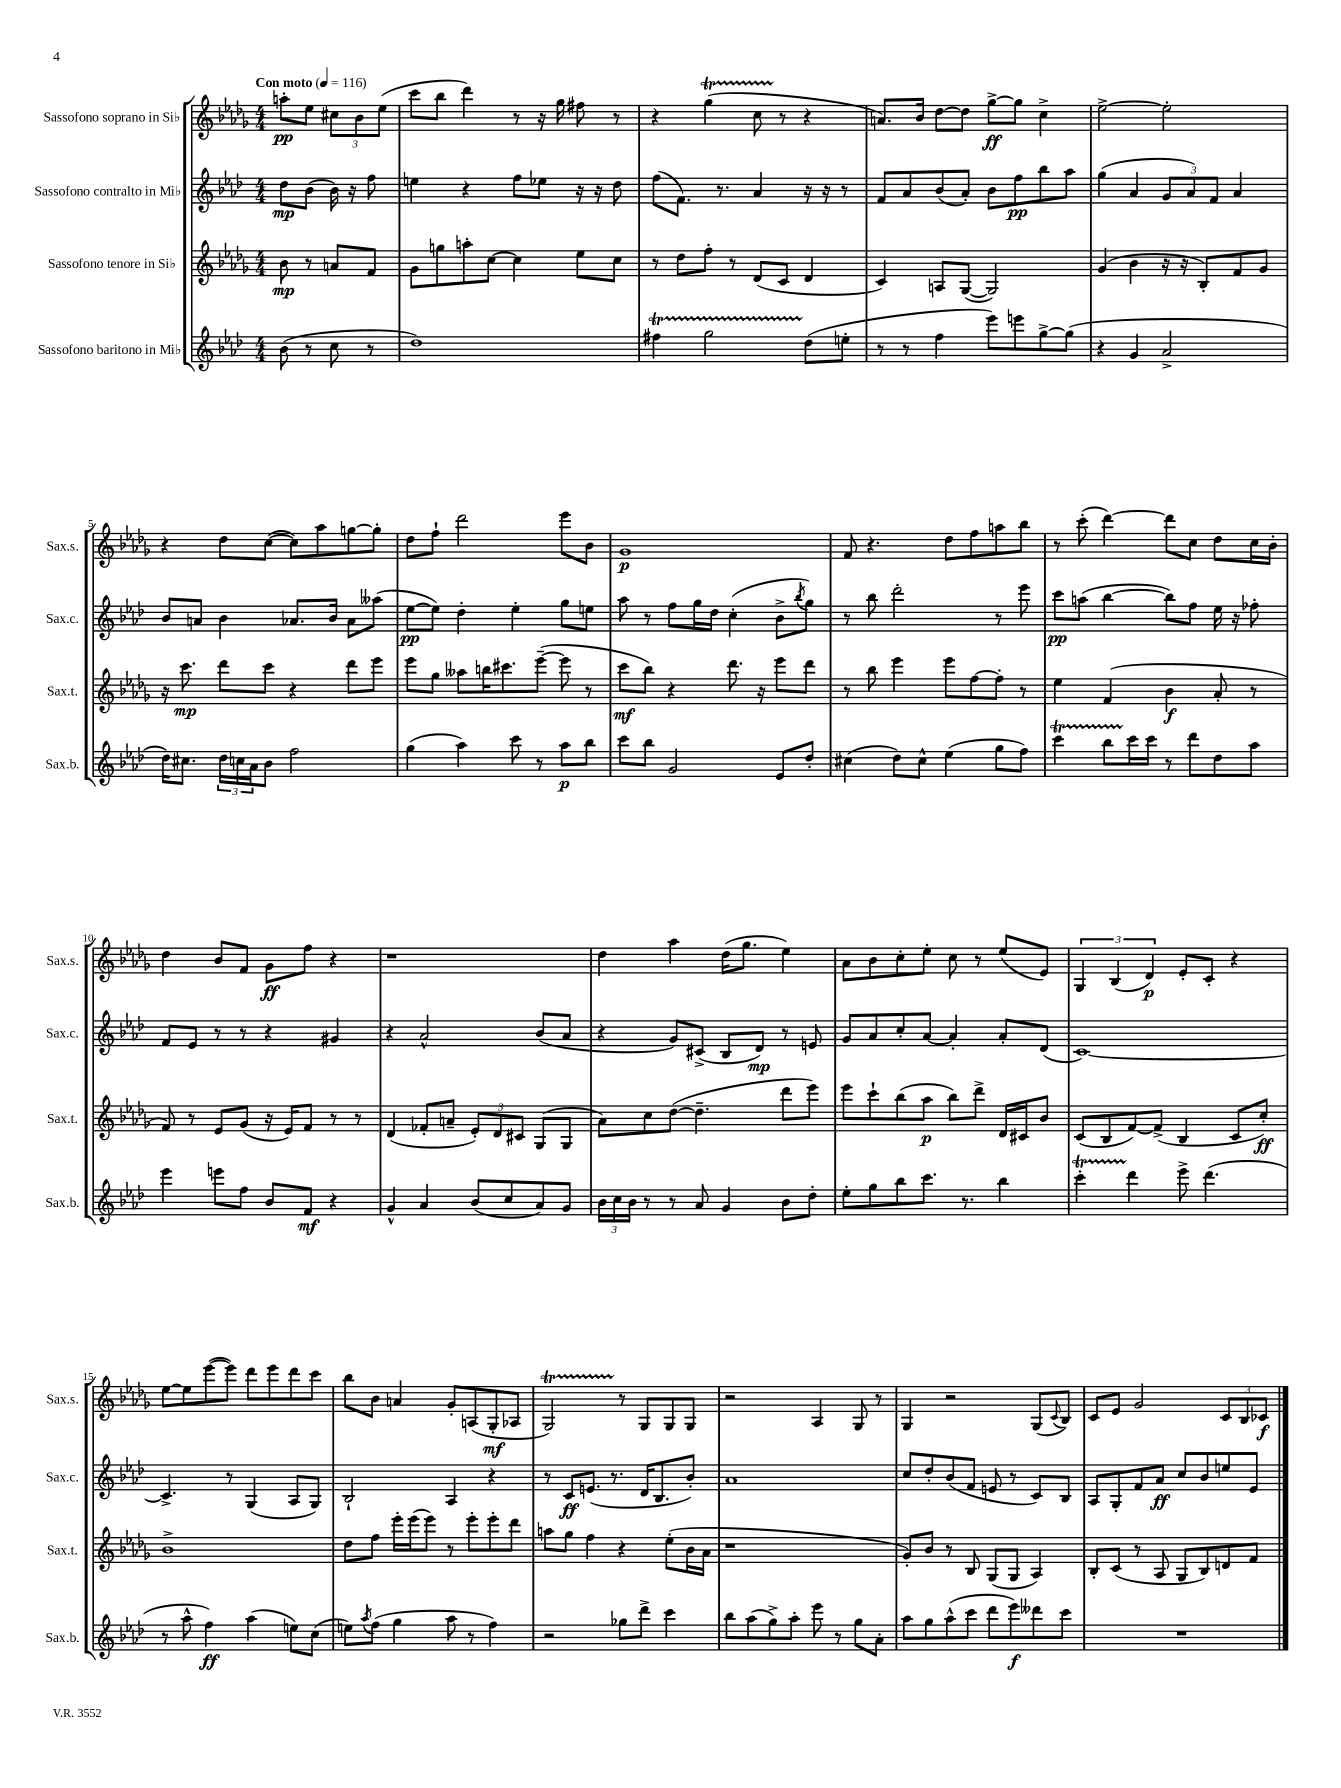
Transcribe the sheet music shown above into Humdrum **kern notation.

**kern	**dynam	**kern	**dynam	**kern	**dynam	**kern	**dynam
*part4	*part4	*part3	*part3	*part2	*part2	*part1	*part1
*staff4	*staff4	*staff3	*staff3	*staff2	*staff2	*staff1	*staff1
*I"Sassofono baritono in Mi♭	*	*I"Sassofono tenore in Si♭	*	*I"Sassofono contralto in Mi♭	*	*I"Sassofono soprano in Si♭	*
*I'Sax.b.	*	*I'Sax.t.	*	*I'Sax.c.	*	*I'Sax.s.	*
*clefG2	*	*clefG2	*	*clefG2	*	*clefG2	*
*k[b-e-a-d-]	*	*k[b-e-a-d-g-]	*	*k[b-e-a-d-]	*	*k[b-e-a-d-g-]	*
*M4/4	*	*M4/4	*	*M4/4	*	*M4/4	*
*MM116	*	*MM116	*	*MM116	*	*MM116	*
=	=	=	=	=	=	=	=
!	!	!	!	!	!	!LO:TX:a:B:t=Con moto	!
(8b-\	.	8b-\	mp	8dd-\L	mp	8aan'\L	pp
8r	.	8r	.	(8b-\J	.	8ee-\J	.
8cc\	.	8an/L	.	16b-\)	.	12cc#X\L	.
.	.	.	.	16r	.	.	.
.	.	.	.	.	.	12b-\	.
8r	.	8f/J	.	8ff\	.	.	.
.	.	.	.	.	.	(12ee-\J	.
=1	=1	=1	=1	=1	=1	=1	=1
1dd-)	.	8g-\L	.	4een\	.	8ccc\L	.
.	.	8ggn\	.	.	.	8bb-\J	.
.	.	8aan'\	.	4r	.	4ddd-\)	.
.	.	[8cc\J	.	.	.	.	.
.	.	4cc\]	.	8ff\L	.	8r	.
.	.	.	.	8ee-X\J	.	16r	.
.	.	.	.	.	.	16gg-\	.
.	.	8ee-\L	.	16r	.	8ff#X\	.
.	.	.	.	16r	.	.	.
.	.	8cc\J	.	8dd-\	.	8r	.
=2	=2	=2	=2	=2	=2	=2	=2
4ff#Xt\	.	8r	.	(8ff\L	.	4r	.
.	.	8dd-\L	.	8.f\J)	.	.	.
2ggTTT\	.	8ff'\J	.	.	.	(4gg-T\	.
.	.	.	.	8.r	.	.	.
.	.	8r	.	.	.	.	.
.	.	(8d-/L	.	4a-/	.	8ccTTT\	.
.	.	8c/J	.	.	.	8r	.
(8dd-\L	.	4d-/	.	16r	.	4r	.
.	.	.	.	16r	.	.	.
8een'\J	.	.	.	8r	.	.	.
=3	=3	=3	=3	=3	=3	=3	=3
8r	.	4c/)	.	8f/L	.	8.an/L)	.
8r	.	.	.	8a-/	.	.	.
.	.	.	.	.	.	16b-/Jk	.
4ff\	.	8An/L	.	(8b-/	.	[8dd-\L	.
.	.	([8G-/J	.	8a-'/J)	.	8dd-\J]	.
8eee-\L)	.	2G-/])	.	8b-\L	.	[8gg-^\L	ff
8eeen\	.	.	.	8ff\	pp	8gg-\J]	.
[8gg^\	.	.	.	8bb-\	.	4cc^\	.
(8gg\J]	.	.	.	8aa-\J	.	.	.
=4	=4	=4	=4	=4	=4	=4	=4
4r	.	(4g-/	.	(4gg\	.	[2ee-^\	.
4g/	.	4b-\	.	4a-/	.	.	.
2a-^/	.	16r	.	12g/L	.	2ee-'\]	.
.	.	16r	.	.	.	.	.
.	.	.	.	12a-/)	.	.	.
.	.	8B-'/L)	.	.	.	.	.
.	.	.	.	12f/J	.	.	.
.	.	8f/	.	4a-/	.	.	.
.	.	8g-/J	.	.	.	.	.
!!LO:LB:g=z
=5	=5	=5	=5	=5	=5	=5	=5
16dd-\KL)	.	16r	.	8b-/L	.	4r	.
8.cc#X\J	.	8.ccc\	mp	.	.	.	.
.	.	.	.	8an/J	.	.	.
24dd-\LL	.	8ddd-\L	.	4b-\	.	8dd-\L	.
24ccn\	.	.	.	.	.	.	.
24a-\J	.	.	.	.	.	.	.
8b-\J	.	8ccc\J	.	.	.	([8cc\J	.
2ff\	.	4r	.	8.a-X/L	.	8cc\L])	.
.	.	.	.	.	.	8aa-\	.
.	.	.	.	16b-/Jk	.	.	.
.	.	8ddd-\L	.	8a-\L	.	[8ggn\	.
.	.	8eee-\J	.	(8aa--X\J	.	8gg'\J]	.
=6	=6	=6	=6	=6	=6	=6	=6
(4gg\	.	8eee-\L	.	[8ee-\L	pp	8dd-\L	.
.	.	8gg-\J	.	8ee-\J])	.	8ff`\J	.
4aa-\)	.	8aa--X\L	.	4dd-'\	.	2ddd-\	.
.	.	16bbn\K	.	.	.	.	.
.	.	8.ccc#X\	.	.	.	.	.
8ccc\	.	.	.	4ee-'\	.	.	.
8r	.	([8eee-~\J	.	.	.	.	.
8aa-\L	p	8eee-\]	.	8gg\L	.	8eee-\L	.
8bb-\J	.	8r	.	8een\J	.	8b-\J	.
=7	=7	=7	=7	=7	=7	=7	=7
8ccc\L	.	8ccc\L	mf	8aa-\	.	1g-	p
8bb-\J	.	8bb-\J)	.	8r	.	.	.
2g/	.	4r	.	8ff\L	.	.	.
.	.	.	.	16gg\L	.	.	.
.	.	.	.	16dd-\JJ	.	.	.
.	.	8.ddd-\	.	(4cc'\	.	.	.
.	.	16r	.	.	.	.	.
8e-/L	.	8eee-\L	.	8b-^\L	.	.	.
.	.	.	.	8qbb-/	.	.	.
8dd-'/J	.	8ddd-\J	.	8gg\J)	.	.	.
=8	=8	=8	=8	=8	=8	=8	=8
(4cc#X\	.	8r	.	8r	.	8f/	.
.	.	8bb-\	.	8bb-\	.	4.r	.
8dd-\L)	.	4eee-\	.	2ddd-'\	.	.	.
8cc#^^\J	.	.	.	.	.	.	.
(4ee-\	.	8eee-\L	.	.	.	8dd-\L	.
.	.	[8ff\	.	.	.	8ff\	.
8gg\L	.	8ff'\J]	.	8r	.	8aan\	.
8ff\J)	.	8r	.	8eee-\	.	8bb-\J	.
=9	=9	=9	=9	=9	=9	=9	=9
4ccct\	.	4ee-\	.	8ccc\L	pp	8r	.
.	.	.	.	(8aan\J	.	(8ccc'\	.
8bb-TTT\L	.	(4f/	.	[4bb-\	.	[4ddd-\)	.
16ccc\L	.	.	.	.	.	.	.
16ccc\JJ	.	.	.	.	.	.	.
8r	.	4b-\	f	8bb-\L])	.	8ddd-\L]	.
8ddd-\L	.	.	.	8ff\J	.	8cc\J	.
8dd-\	.	8a-'/	.	16ee-\	.	8dd-\L	.
.	.	.	.	16r	.	.	.
8aa-\J	.	8r	.	8ff-X'\	.	16cc\L	.
.	.	.	.	.	.	16b-'\JJ	.
!!LO:LB:g=z
=10	=10	=10	=10	=10	=10	=10	=10
4eee-\	.	8f/)	.	8f/L	.	4dd-\	.
.	.	8r	.	8e-/J	.	.	.
8eeen\L	.	8e-/L	.	8r	.	8b-/L	.
8ff\J	.	(8g-/J	.	8r	.	8f/J	.
8b-/L	.	16r	.	4r	.	8g-\L	ff
.	.	16e-/KL)	.	.	.	.	.
8f/J	mf	8f/J	.	.	.	8ff\J	.
4r	.	8r	.	4g#X/	.	4r	.
.	.	8r	.	.	.	.	.
=11	=11	=11	=11	=11	=11	=11	=11
4g^^/	.	(4d-/	.	4r	.	1r	.
4a-/	.	8f-X'/L	.	2a-^^/	.	.	.
.	.	8an~/J	.	.	.	.	.
(8b-/L	.	12e-'/L)	.	.	.	.	.
.	.	12d-/	.	.	.	.	.
8cc/	.	.	.	.	.	.	.
.	.	12c#X/J	.	.	.	.	.
8a-/)	.	(8G-/L	.	(8b-/L	.	.	.
8g/J	.	8G-/J	.	8a-/J	.	.	.
=12	=12	=12	=12	=12	=12	=12	=12
24b-\LL	.	8a-\L)	.	4r	.	4dd-\	.
24cc\	.	.	.	.	.	.	.
24b-\JJ	.	.	.	.	.	.	.
8r	.	8cc\	.	.	.	.	.
8r	.	([8dd-\J	.	8g/L)	.	4aa-\	.
8a-/	.	4.dd-~\]	.	(8c#X^/J	.	.	.
4g/	.	.	.	8B-/L	.	(16dd-\KL	.
.	.	.	.	.	.	8.gg-\J	.
.	.	.	.	8d-/J)	mp	.	.
8b-\L	.	8ddd-\L	.	8r	.	4ee-\)	.
8dd-'\J	.	8eee-\J)	.	8en/	.	.	.
=13	=13	=13	=13	=13	=13	=13	=13
8ee-'\L	.	8eee-\L	.	8g/L	.	8a-\L	.
8gg\	.	8ccc`\	.	8a-/	.	8b-\	.
8bb-\	.	(8bb-\	.	8cc'/	.	8cc'\	.
8.ccc\J	.	8aa-\J	p	[8a-/J	.	8ee-'\J	.
.	.	8bb-\L)	.	4a-'/]	.	8cc\	.
8.r	.	.	.	.	.	.	.
.	.	8ddd-^\J	.	.	.	8r	.
4bb-\	.	16d-/LL	.	8a-'/L	.	(8ee-/L	.
.	.	16c#X/J	.	.	.	.	.
.	.	8b-/J	.	(8d-/J	.	8e-/J)	.
=14	=14	=14	=14	=14	=14	=14	=14
4ccct'\	.	(8c/L	.	[1c)	.	6G-/	.
.	.	8B-/	.	.	.	.	.
.	.	.	.	.	.	(6B-/	.
4ddd-\	.	[8f/)	.	.	.	.	.
.	.	.	.	.	.	6d-/)	p
.	.	(8f^/J]	.	.	.	.	.
8eee-^\	.	4B-/	.	.	.	8e-'/L	.
(4.ddd-\	.	.	.	.	.	8c'/J	.
.	.	8c/L	.	.	.	4r	.
.	.	8cc'/J)	ff	.	.	.	.
!!LO:LB:g=z
=15	=15	=15	=15	=15	=15	=15	=15
8r	.	1b-^	.	4.c^/]	.	[8ee-\L	.
8aa-^^\	.	.	.	.	.	8ee-\]	.
4ff\)	ff	.	.	.	.	([8eee-\	.
.	.	.	.	8r	.	8eee-\J])	.
(4aa-\	.	.	.	(4G/	.	8ddd-\L	.
.	.	.	.	.	.	8eee-\	.
8een\L)	.	.	.	8A-/L	.	8ddd-\	.
(8cc\J	.	.	.	8G/J)	.	8ccc\J	.
=16	=16	=16	=16	=16	=16	=16	=16
8een\L)	.	8dd-\L	.	2B-`/	.	8bb-\L	.
8qaa-/	.	.	.	.	.	.	.
(8ff\J	.	8ff\J	.	.	.	8b-\J	.
4gg\	.	16eee-'\LL	.	.	.	4an/	.
.	.	(16eee-\J	.	.	.	.	.
.	.	8eee-\J)	.	.	.	.	.
8aa-\	.	8r	.	4A-/	.	8g-'/L	.
8r	.	8eee-'\L	.	.	.	(8An/	.
4ff\)	.	8eee-'\	.	4r	.	8G-'/	mf
.	.	8ddd-\J	.	.	.	8A-X/J	.
=17	=17	=17	=17	=17	=17	=17	=17
2r	.	8aan\L	.	8r	.	2G-T/)	.
.	.	8gg-\J	.	8c/L	ff	.	.
.	.	4ff\	.	(8.en/J	.	.	.
.	.	.	.	8.r	.	.	.
8gg-X\L	.	4r	.	.	.	8r	.
8ddd-^\J	.	.	.	16d-/KL	.	8G-/L	.
.	.	.	.	8.B-/	.	.	.
4ccc\	.	(8ee-'\L	.	.	.	8G-/	.
.	.	16b-\L	.	8b-'/J)	.	8G-/J	.
.	.	16a-\JJ	.	.	.	.	.
=18	=18	=18	=18	=18	=18	=18	=18
8bb-\L	.	1r	.	1a-	.	2r	.
(8aa-\	.	.	.	.	.	.	.
8gg^\)	.	.	.	.	.	.	.
8aa-'\J	.	.	.	.	.	.	.
8eee-\	.	.	.	.	.	4A-/	.
8r	.	.	.	.	.	.	.
8gg\L	.	.	.	.	.	8G-/	.
8a-'\J	.	.	.	.	.	8r	.
=19	=19	=19	=19	=19	=19	=19	=19
8aa-\L	.	8g-'/L)	.	8cc/L	.	4G-/	.
8gg\	.	8b-/J	.	8dd-'/	.	.	.
(8aa-^^\	.	8r	.	(8b-/	.	2r	.
8ccc\J	.	8B-/	.	8f/J	.	.	.
8ddd-\L	.	(8G-/L	.	8en/	.	.	.
8eee-\)	f	8G-/J	.	8r	.	.	.
8ddd--X\	.	4A-/)	.	8c/L)	.	(8G-/L	.
.	.	.	.	.	.	8qqc/	.
8ccc\J	.	.	.	8B-/J	.	8B-/J)	.
=20	=20	=20	=20	=20	=20	=20	=20
1r	.	8B-'/L	.	8A-/L	.	8c/L	.
.	.	(8c/J	.	8G'/	.	8e-/J	.
.	.	8r	.	8f/	.	2g-/	.
.	.	8A-/	.	8a-/J	ff	.	.
.	.	8G-/L	.	8cc/L	.	.	.
.	.	8B-/)	.	8b-/	.	.	.
.	.	8dn/	.	8een/	.	12c/L	.
.	.	.	.	.	.	12B-/	.
.	.	8f/J	.	8e-/J	.	.	.
.	.	.	.	.	.	12c-X/J	f
==	==	==	==	==	==	==	==
*-	*-	*-	*-	*-	*-	*-	*-
